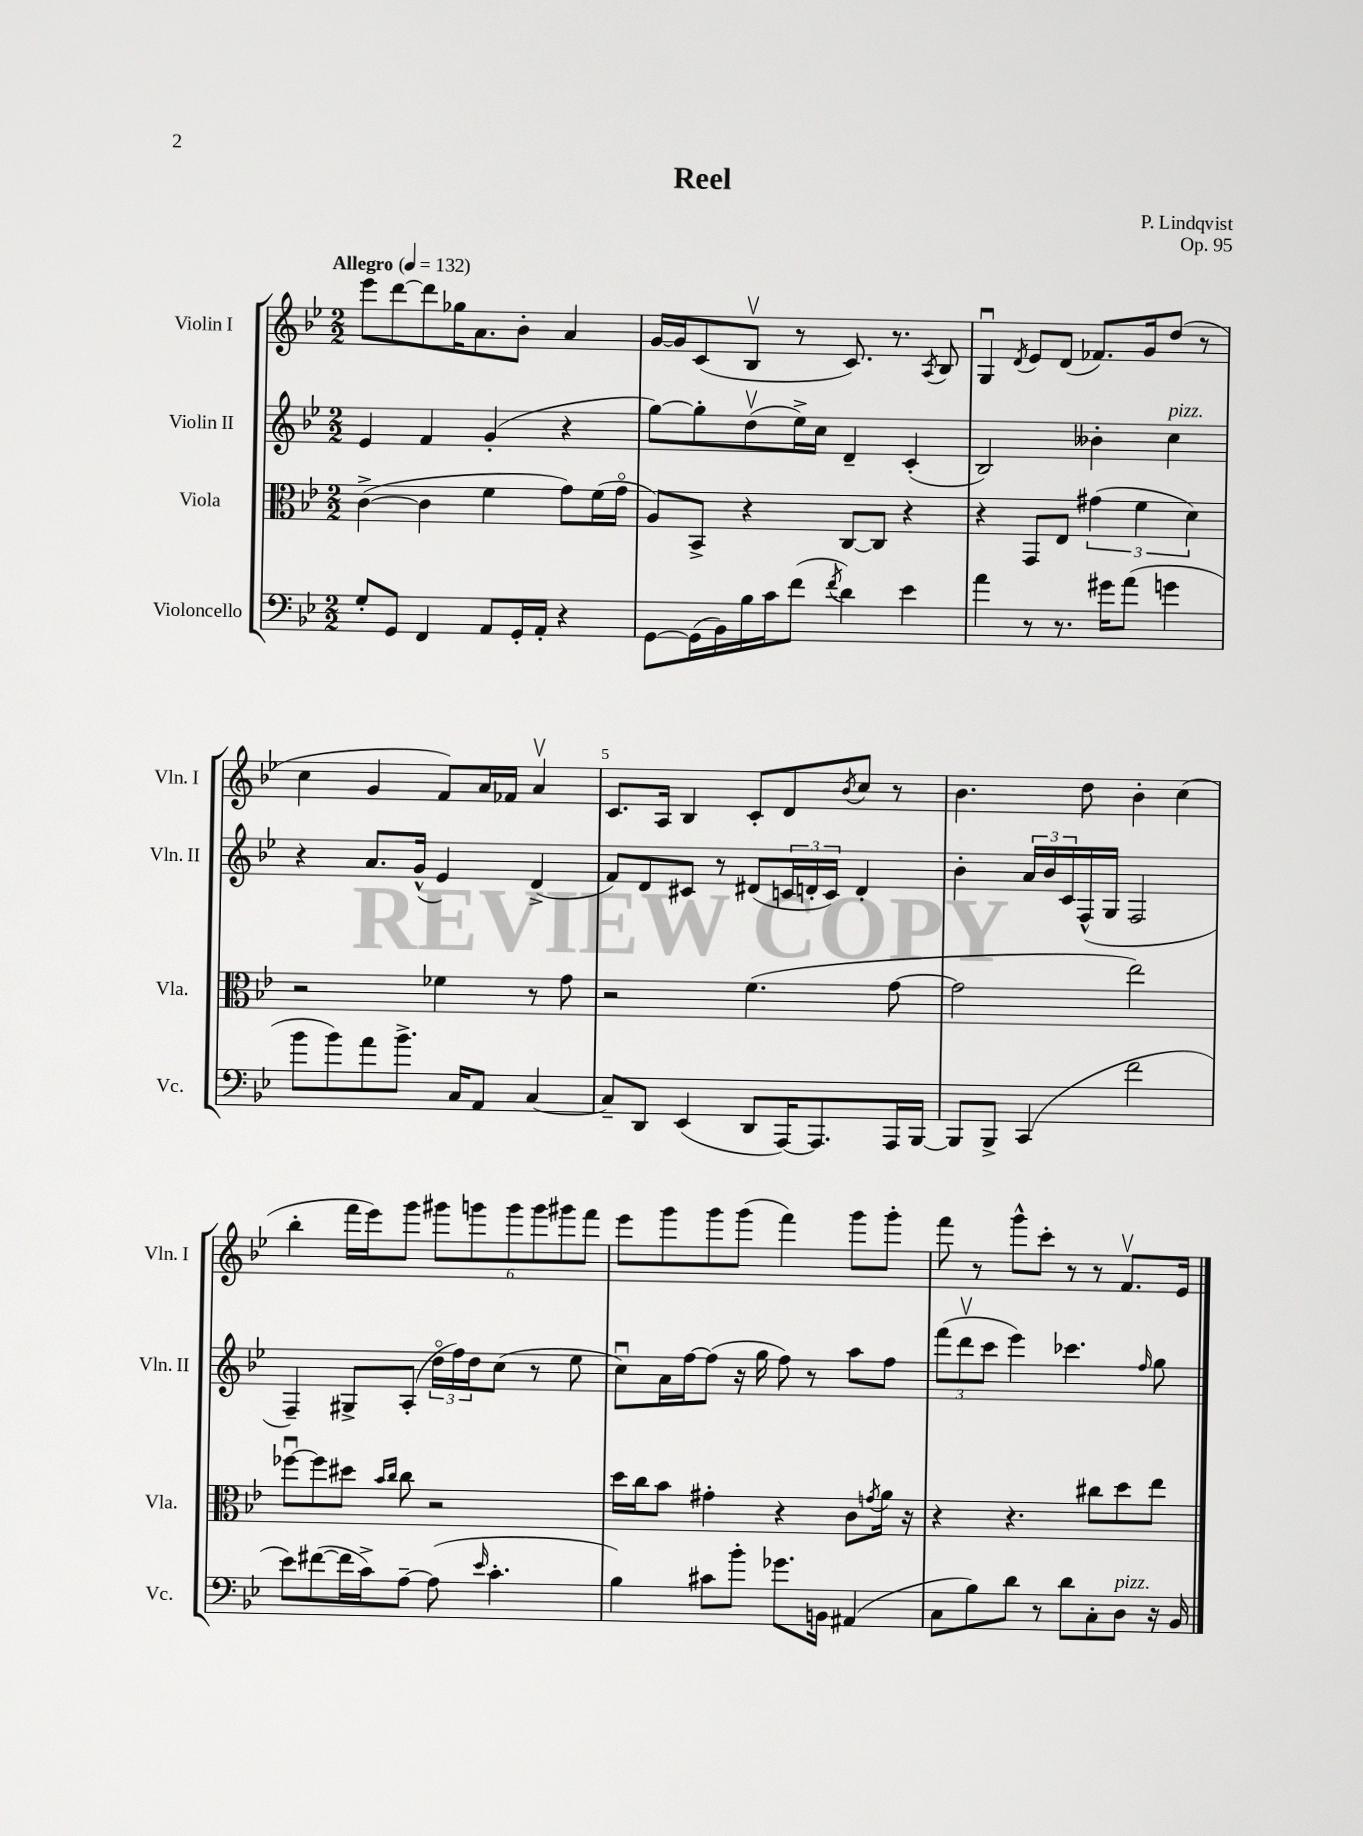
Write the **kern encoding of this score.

**kern	**kern	**kern	**kern
*staff4	*staff3	*staff2	*staff1
*clefF4	*clefC3	*clefG2	*clefG2
*k[b-e-]	*k[b-e-]	*k[b-e-]	*k[b-e-]
*M2/2	*M2/2	*M2/2	*M2/2
*MM132	*MM132	*MM132	*MM132
8G'	([4c^	4e-	8eee-
8GG	.	.	[8ddd
4FF	4c]	4f	8ddd]
.	.	.	16gg-
.	.	.	8.a
8AA	4f	(4g'	.
16GG'	.	.	8b-'
16AA'	.	.	.
4r	8g)	4r	4a
.	(16f	.	.
.	16go	.	.
=	=	=	=
[8GG	8A)	[8gg)	[16g
.	.	.	16g]
(16GG]	8BB-^	8gg']	(8c
16BB-)	.	.	.
16B-	4r	(8ddv	8B-v
16c	.	.	.
(8f	.	16ee-^)	8r
.	.	16cc	.
8qf	.	.	.
4d)	[8C	4d~	8.c)
.	8C]	.	.
.	.	.	8.r
4e-	4r	(4c'	.
.	.	.	8qA
.	.	.	8B-
=	=	=	=
4a	4r	2B-)	4Gu
.	.	.	8qd
8r	8GG	.	8e-
8.r	8E-	.	(8d
.	(6g#	4b--'	8.f-)
16g#	.	.	.
(8a	.	.	.
.	6f	.	.
.	.	.	16g
4g	.	4cc	(8dd
.	6d)	.	.
.	.	.	8r
=	=	=	=
8b-	2r	4r	4cc
8b-)	.	.	.
8a	.	8.a	4g
8.b-^	.	.	.
.	.	(16g^^	.
.	4f-	4e-)	8f)
16C	.	.	.
8AA	.	.	16a
.	.	.	16f-
[4C	8r	(4d^	4av
.	8g	.	.
=	=	=	=
8C~]	2r	8f)	8.c
8DD	.	8d	.
.	.	.	16A
(4EE-	.	8c#	4B-
.	.	8r	.
8DD	(4.f	(8d#	8c'
[16AAA)	.	24c	8d
.	.	24d'	.
8.AAA]	.	.	.
.	.	24c)	.
.	.	.	8qb-
.	.	4d'	8cc
16AAA	[8g	.	8r
[16BBB-	.	.	.
=	=	=	=
8BBB-]	2g]	4b-'	4.b-
8BBB-^	.	.	.
(4CC	.	24a	.
.	.	24b-	.
.	.	24c	.
.	.	(16F^^	8dd
.	.	16G	.
2f	2ee-)	2F	4b-'
.	.	.	(4cc
=	=	=	=
8e-)	[8ff-u	4F~)	4bb-'
([8f#	8ff-]	.	.
16f#]	8dd#	8G#^	16fff
16c^)	.	.	16eee-)
.	16qqb-	.	.
.	16qqcc	.	.
[8A~	8cc	(8A'	8ggg
(8A]	2r	24ddo	12ggg#
.	.	24ff)	.
.	.	24dd	12ggg
16qqe-	.	.	.
4.c'	.	(8cc	.
.	.	.	12ggg
.	.	8r	12ggg
.	.	.	12ggg#
.	.	8ee-	.
.	.	.	12fff
=	=	=	=
4B-)	16dd	8ccu)	8eee-
.	16cc	.	.
.	8b-	16a	8ggg
.	.	[16ff	.
8c#	4g#'	(8ff]	8ggg
8b-'	.	16r	(8ggg
.	.	16gg	.
8.g-	4r	8ff)	4fff)
.	.	8r	.
16BB	.	.	.
(4AA#	8c	8aa	8ggg
.	8qg	.	.
.	16a	8ff	8ggg'
.	16r	.	.
=	=	=	=
8C	4r	(12fff	8fff
.	.	12dddv	.
8B-)	.	.	8r
.	.	12ccc	.
8d	4.r	4eee-)	8ggg^^
8r	.	.	8ccc'
8d	.	4.ccc-	8r
8C'	8cc#	.	8r
8D	8dd	.	8.fv
.	.	16qqff	.
16r	8ee-	8gg	.
16BB-	.	.	16e-
==	==	==	==
*-	*-	*-	*-
